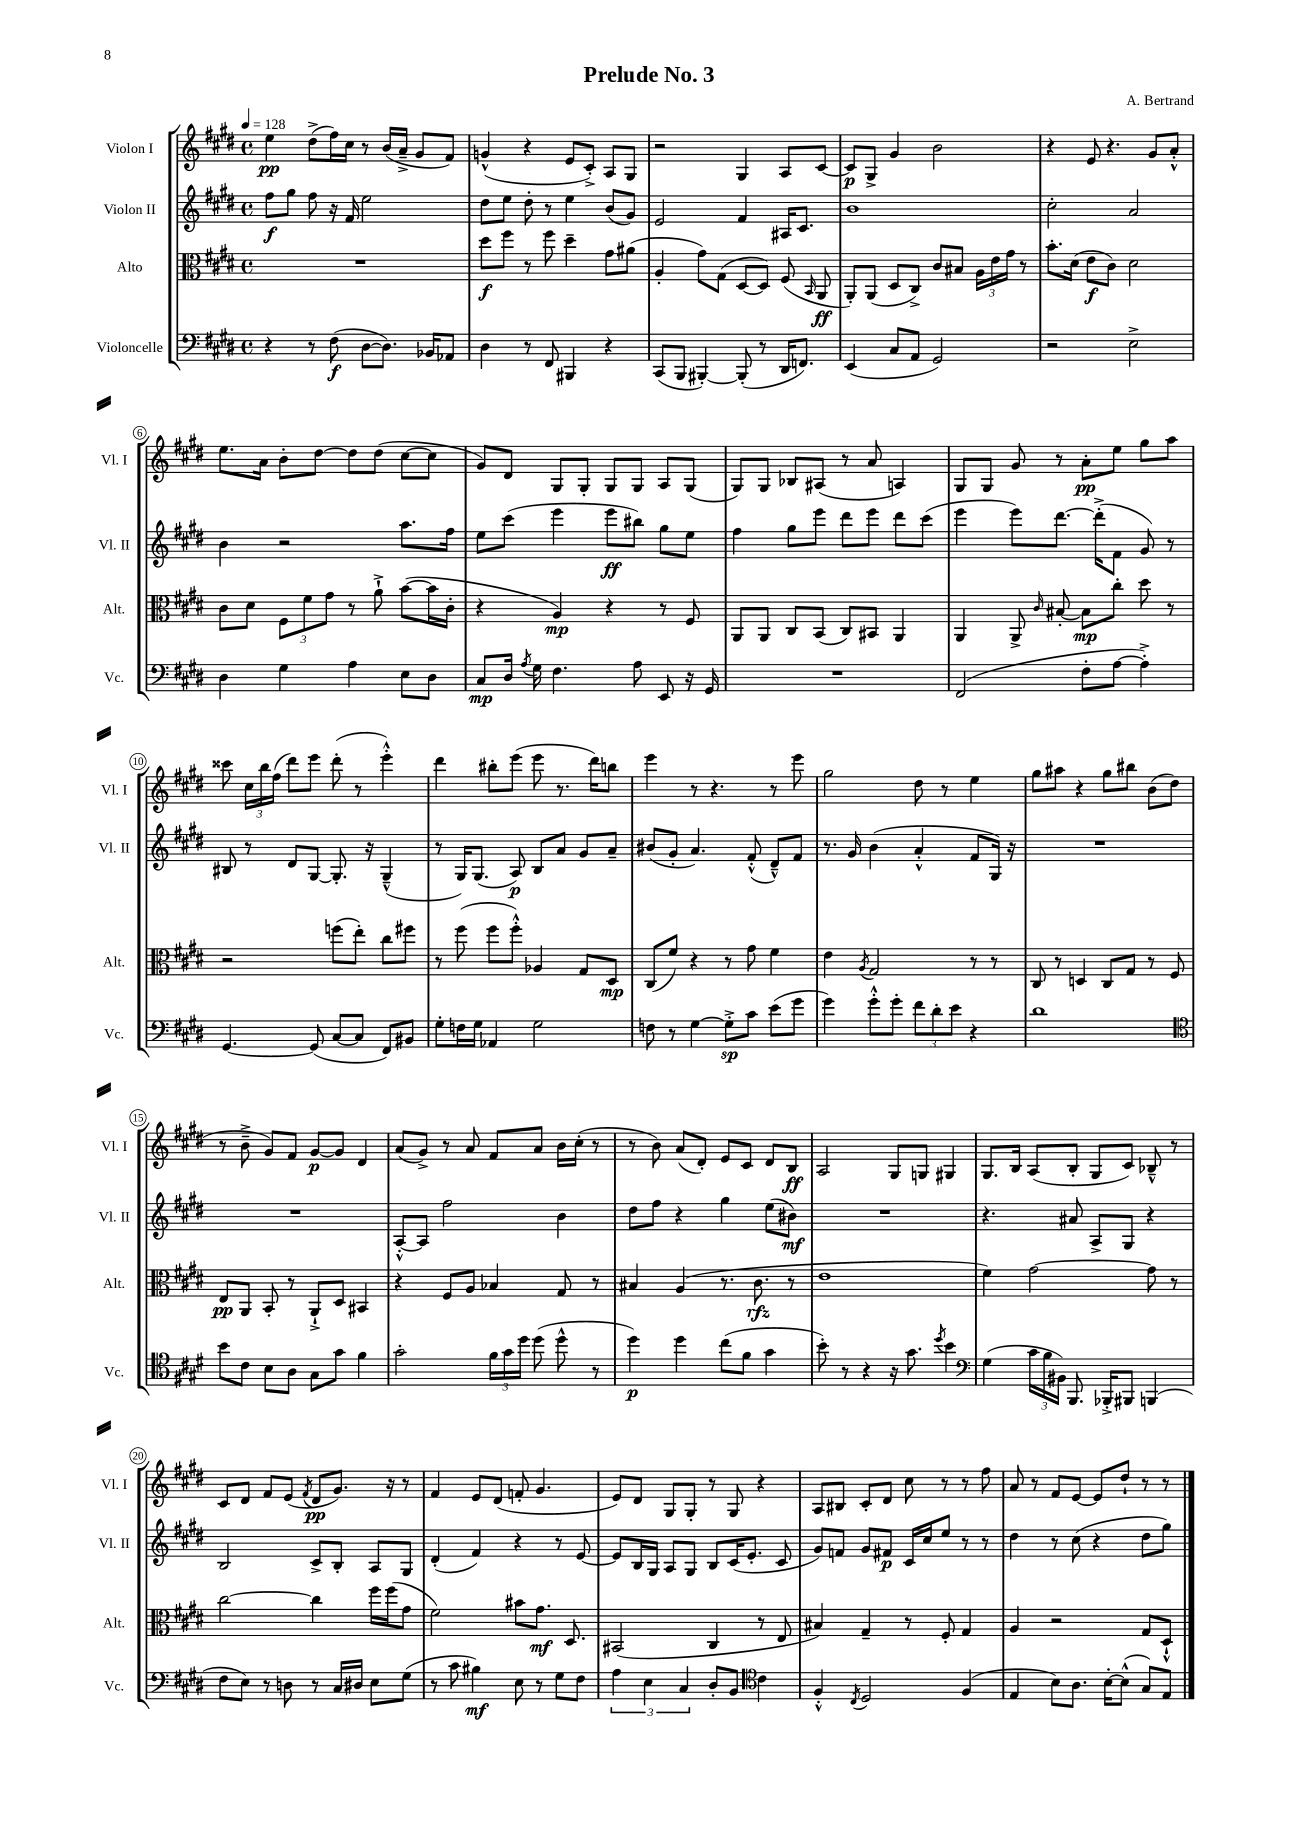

**kern	**kern	**kern	**kern
*staff4	*staff3	*staff2	*staff1
*clefF4	*clefC3	*clefG2	*clefG2
*k[f#c#g#d#]	*k[f#c#g#d#]	*k[f#c#g#d#]	*k[f#c#g#d#]
*M4/4	*M4/4	*M4/4	*M4/4
*met(c)	*met(c)	*met(c)	*met(c)
*MM128	*MM128	*MM128	*MM128
4r	1r	8ff#	4ee
.	.	8gg#	.
8r	.	8ff#	(8dd#^
(8F#	.	16r	16ff#)
.	.	16f#	16cc#
[8D#	.	2ee	8r
8.D#])	.	.	(16b
.	.	.	16a~^
.	.	.	8g#
16BB-	.	.	.
8AA-	.	.	8f#)
=	=	=	=
4D#	8dd#	8dd#	(4g^^
.	8ff#	8ee	.
8r	8r	8dd#'	4r
8FF#	8ff#	8r	.
4BBB#	4dd#~	4ee	8e
.	.	.	8c#'^)
4r	8g#	(8b	8A
.	(8a#	8g#)	8G#
=	=	=	=
(8CC#	4A'	2e	2r
8BBB	.	.	.
[4BBB#')	8g#)	.	.
.	(8G#	.	.
(8BBB#']	[8D#	4f#	4G#
8r	8D#])	.	.
16DD#	(8F#	16A#	8A
8.FF)	.	8.c#	.
.	16qqBB	.	.
.	8AA	.	[8c#
=	=	=	=
(4EE	8AA')	1b	8c#]
.	(8AA	.	8G#^
8C#	8D#	.	4g#
8AA	8C#^)	.	.
2GG#)	8c#	.	2b
.	8B#	.	.
.	24A	.	.
.	24e	.	.
.	24g#	.	.
.	8r	.	.
=	=	=	=
2r	8.b'	2cc#'	4r
.	(16d#	.	.
.	8e	.	8e
.	8c#)	.	4.r
2E^	2d#	2a	.
.	.	.	8g#
.	.	.	8a'^^
=	=	=	=
4D#	8c#	4b	8.ee
.	8d#	.	.
.	.	.	16a
4G#	12F#	2r	8b'
.	12f#	.	.
.	.	.	[8dd#
.	12g#	.	.
4A	8r	.	8dd#]
.	8a`^	.	(8dd#
8E	([8b	8.aa	[8cc#
8D#	16b]	.	8cc#]
.	16c#'	16ff#	.
=	=	=	=
8C#	4r	8ee	8g#)
16D#	.	(8ccc#	8d#
8qA	.	.	.
16G#	.	.	.
4.F#	4A)	4eee	8G#
.	.	.	8G#'
.	4r	8eee	8G#
8A	.	8bb#)	8G#
8EE	8r	8gg#	8A
16r	8F#	8ee	(8G#
16GG#	.	.	.
=	=	=	=
1r	8AA	4ff#	8G#)
.	8AA	.	8G#
.	8C#	8gg#	8B-
.	(8BB	8eee	(8A#
.	8C#)	8ddd#	8r
.	8BB#	8eee	8a
.	4AA	8ddd#	4A)
.	.	(8ccc#	.
=	=	=	=
(2FF#	4AA	4eee	8G#
.	.	.	8G#
.	8AA^	8eee)	8g#
.	16qqc#	.	.
.	[8B#'	[8.ddd#	8r
8F#'	8B#]	.	8a'
.	.	(16ddd#'^]	.
[8A	8cc#'	8f#	8ee
4A'^])	8dd#	8g#)	8gg#
.	8r	8r	8aa
=	=	=	=
[4.GG#	2r	8B#	8ccc##
.	.	8r	24cc#
.	.	.	24bb
.	.	.	(24ff#
.	.	8d#	8ddd#)
(8GG#]	.	[8G#	8eee
[8C#	(8ff	8.G#']	(8ddd#'
8C#]	8ee')	.	8r
.	.	16r	.
8FF#)	8cc#	(4G#~^^	4eee'^^)
8BB#	8ff#	.	.
=	=	=	=
8G#'	8r	8r	4ddd#
16F	(8ff#	16G#)	.
16G#	.	(8.G#	.
4AA-	8ff#	.	8bb#'
.	8ff#'^^)	8A)	(8eee
2G#	4A-	8B	8eee
.	.	8a	8.r
.	8G#	8g#	.
.	.	.	16ddd#)
.	8D#	8a~	8bb
=	=	=	=
8F	(8C#	(8b#	4eee
8r	8f#)	8g#'	.
[4G#	4r	4.a)	8r
.	.	.	4.r
8G#'^]	8r	.	.
8c#	8g#	(8f#'^^	.
(8e	4f#	8d#~^^)	8r
8g#	.	8f#	8eee
=	=	=	=
4g#)	4e	8.r	2gg#
.	.	16g#	.
.	8qA	.	.
8g#'^^	2G#	(4b	.
8g#'	.	.	.
12f#	.	4a'^^	8dd#
12d#'	.	.	.
.	.	.	8r
12e	.	.	.
4r	8r	8f#	4ee
.	8r	16G#)	.
.	.	16r	.
=	=	=	=
1d#	8C#	1r	8gg#
.	8r	.	8aa#
.	4D	.	4r
.	8C#	.	8gg#
.	8G#	.	8bb#
.	8r	.	(8b
.	8F#	.	8dd#
=	=	=	=
*clefC4	*	*	*
8b	8E	1r	8r
8c#	8AA	.	8b~^
8B	8BB'	.	8g#)
8A	8r	.	8f#
8G#	8AA`^	.	[8g#
8g#	8D#	.	8g#]
4f#	4BB#	.	4d#
=	=	=	=
2g#'	4r	[8A'^^	(8a
.	.	8A]	8g#^)
.	8F#	2ff#	8r
.	8A	.	8a
24f#	4B-	.	8f#
24g#	.	.	.
24dd#	.	.	.
(8dd#	.	.	8a
8dd#^^	8G#	4b	16b
.	.	.	(16cc#'
8r	8r	.	8r
=	=	=	=
4dd#)	4B#	8dd#	8r
.	.	8ff#	8b)
4dd#	(4A	4r	(8a
.	.	.	8d#')
(8cc#	8.r	4gg#	8e
8f#	.	.	8c#
.	8.c#	.	.
4g#	.	(8ee	8d#
.	8r	8b#)	8B
=	=	=	=
8b')	1e	1r	2A
8r	.	.	.
4r	.	.	.
16r	.	.	8G#
8.g#	.	.	.
.	.	.	8G
8qdd#	.	.	.
4b	.	.	4G#
=	=	=	=
*clefF4	*	*	*
(4G#	4f#)	4.r	8.G#
.	.	.	16B
24c#	[2g#	.	(8A
24B	.	.	.
24BB#)	.	.	.
8.BBB	.	8a#	8B'
.	.	8A^	8G#
16BBB-'^	.	.	.
8BBB#	.	8G#	8c#)
(4BBB	8g#]	4r	8B-~^^
.	8r	.	8r
=	=	=	=
8F#	[2cc#	2B	8c#
8E)	.	.	8d#
8r	.	.	8f#
8D	.	.	(8e
.	.	.	8qf#
8r	4cc#]	8c#^	8d#
16C#	.	8B'	8.g#)
16D#	.	.	.
8E	16ff#	8A	.
.	(16ff#	.	16r
(8G#	8g#	8G#	8r
=	=	=	=
8r	2f#)	(4d#'	4f#
8c#	.	.	.
4B#)	.	4f#)	8e
.	.	.	(8d#
8E	8b#	4r	8f'
8r	8.g#	.	4.g#
8G#	.	8r	.
.	8.D#	.	.
8F#	.	[8e	.
=	=	=	=
6A	(2BB#	8e]	8e)
.	.	16B	8d#
6E	.	.	.
.	.	16G#	.
.	.	8A	8G#
6C#	.	.	.
.	.	8G#	8G#'
8D#'	4C#	8B	8r
8BB	.	(16c#	8G#
.	.	8.e'	.
*clefC4	*	*	*
4c#	8r	.	4r
.	8E	8c#	.
=	=	=	=
4F#'^^	4B#)	8g#)	8A
.	.	8f	8B#
8qC#	.	.	.
2D#	4G#~	8g#	8c#'
.	.	8f#	8d#
.	8r	16c#	8cc#
.	.	16cc#	.
.	8F#'	8ee	8r
(4F#	4G#	8r	8r
.	.	8r	8ff#
=	=	=	=
4E	4A	4dd#	8a
.	.	.	8r
8B)	2r	8r	8f#
8.A	.	(8cc#	[8e
.	.	4r	8e]
[16B'	.	.	.
(8B^^]	.	.	8dd#`
8G#)	8G#	8dd#	8r
8E	8D#`^^	8gg#)	8r
==	==	==	==
*-	*-	*-	*-
